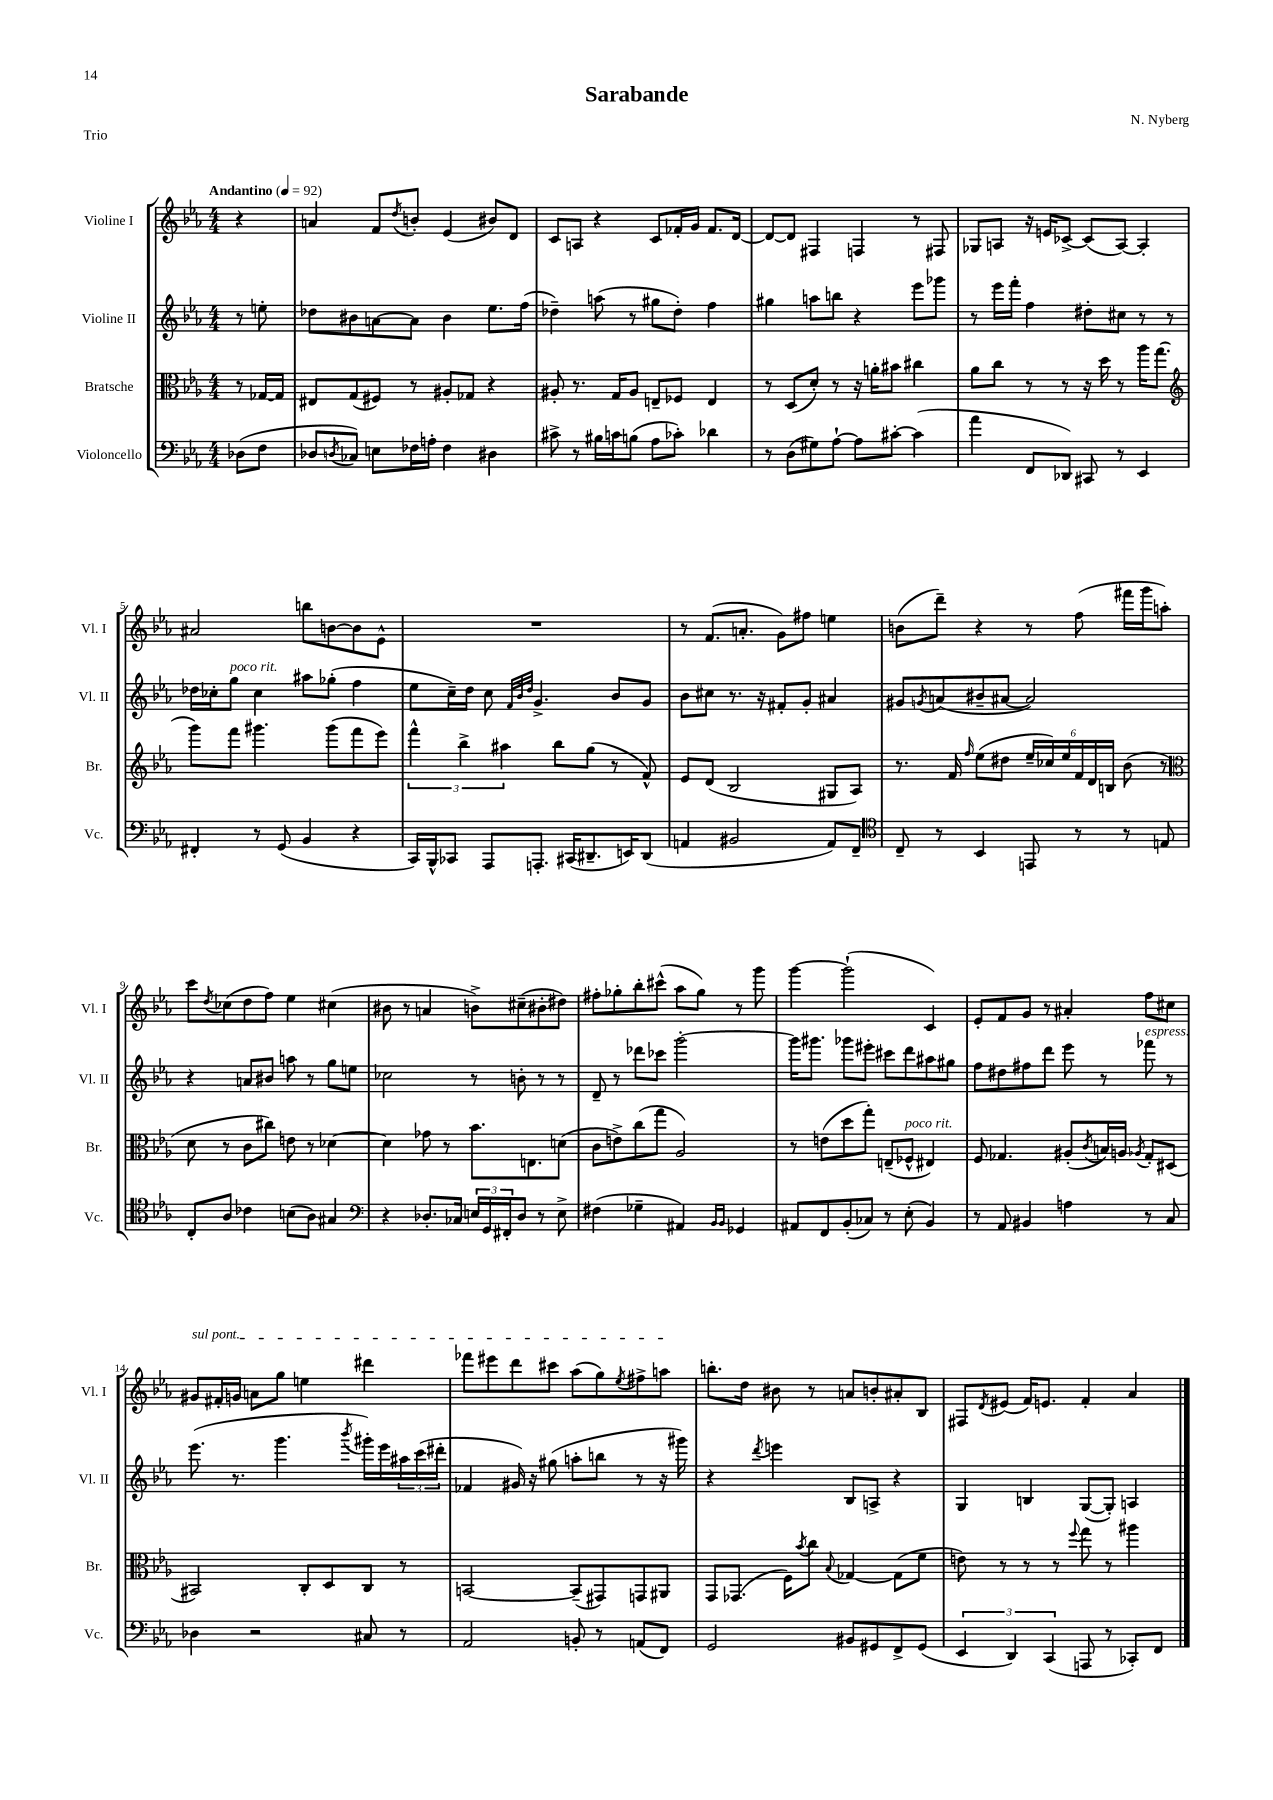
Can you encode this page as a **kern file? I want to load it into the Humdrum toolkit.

**kern	**kern	**kern	**kern
*part4	*part3	*part2	*part1
*staff4	*staff3	*staff2	*staff1
*I"Violoncello	*I"Bratsche	*I"Violine II	*I"Violine I
*I'Vc.	*I'Br.	*I'Vl. II	*I'Vl. I
*clefF4	*clefC3	*clefG2	*clefG2
*k[b-e-a-]	*k[b-e-a-]	*k[b-e-a-]	*k[b-e-a-]
*M4/4	*M4/4	*M4/4	*M4/4
*MM92	*MM92	*MM92	*MM92
=	=	=	=
!	!	!	!LO:TX:a:B:t=Andantino
(8D-X\L	8r	8r	4r
8F\J	[16G-X/LL	8een'\	.
.	16G-/JJ]	.	.
=1	=1	=1	=1
8D-X/L	8E#X/L	8dd-X\L	4an/
8qDn/	.	.	.
8C-X/J)	(8G/	8b#X\	.
8En\L	8F#X/J)	[8an\	8f/L
.	.	.	8qdd/
16F-X\L	8r	8a\J]	8bn'/J
16An'\JJ	.	.	.
4F-\	8A#X'/L	4b#\	(4e-/
.	8G-X/J	.	.
4D#X\	4r	8.ee-\L	8b#X/L)
.	.	.	8d/J
.	.	(16ff\Jk	.
=2	=2	=2	=2
8c#X^\	8A#X'/	4dd-X~\)	8c/L
8r	8.r	.	8An/J
16B#X\LL	.	(8aan\	4r
16cn\J	16G/KL	.	.
(8Bn\J	8A#/J	8r	.
8A-\L	8En~/L	8gg#X\L	8c/L
8c-X'\J)	8F-X/J	8dd-'\J)	16f-X'/L
.	.	.	16g/JJ
4d-X\	4E/	4ff\	8.f-/L
.	.	.	[16d/Jk
=3	=3	=3	=3
8r	8r	4gg#X\	8d/L_
(8D\L	(8D/L	.	8d/J]
8G#X\)	8d'/J)	8aan\L	4F#X/
[8A-`\J	8r	8bbn\J	.
8A-\L]	16r	4r	4Fn/
.	16an'\KL	.	.
[8c#X'\J	8b#X\J	.	.
(4c#\]	4cc#X\	8eee-\L	8r
.	.	8ggg-X\J	8F#X/
=4	=4	=4	=4
4a-\	8a-\L	8r	8G-X/L
.	8cc\J	16eee-\LL	8An/J
.	.	16fff'\JJ	.
8FF/L	8r	4ff\	16r
.	.	.	16en/KL
8DD-X/J)	8r	.	[8c-X^/J
8CC#X/	16r	8dd#X'\L	(8c-/L]
.	16dd\	.	.
8r	8r	8cc#X\J	[8A/J)
4EE-/	16aa-\KL	8r	4A'/]
.	(8.gg\J	.	.
.	.	8r	.
!!LO:LB:g=z
=5	=5	=5	=5
*	*clefG2	*	*
4FF#X'/	8ggg\L)	16dd-X\LL	2a#X/
.	.	16cc-X'\J	.
!	!	!LO:TX:a:i:t=poco rit.	!
.	8fff\J	8gg\J	.
8r	4.ggg#X\	4cc-\	.
(8GG/	.	.	.
4BB-/	.	8aa#X\L	8bbn\L
.	(8ggg#\L	(8gg-X'\J	[8bn\
4r	8fff\	4ff\	8b\]
.	8eee-\J)	.	8e-^^\J
=6	=6	=6	=6
16CC/LL)	6fff^^\	8ee-\L	1r
16BBB-^^/J	.	.	.
8CC-X/J	.	16cc~\L)	.
.	6bb-^\	.	.
.	.	16dd\JJ	.
8AAA-/L	.	8cc\	.
.	6aa#X\	.	.
.	.	32qqf/LLL	.
.	.	32qqb-/	.
.	.	32qqdd/JJJ	.
8.AAAn'/J	.	4.g^/	.
.	8bb-\L	.	.
(16CC#X/KL	.	.	.
8.DD#X~/	(8gg\J	.	.
.	8r	8b-/L	.
16EEn/K)	.	.	.
(8DD#/J	8f^^/)	8g/J	.
=7	=7	=7	=7
4AAn/	8e-/L	8b-\L	8r
.	(8d/J	8cc#X\J	(8.f/L
2BB#X/	2B-/	8.r	.
.	.	.	8.an'/J
.	.	16r	.
.	.	8f#X'/L	8g\L)
.	.	8g'/J	8ff#X\J
8AA/L)	8G#X/L	4a#X/	4een\
8FF~/J	8A-/J)	.	.
=8	=8	=8	=8
*clefC4	*	*	*
8C~/	8.r	8g#X/L	(8bn\L
.	.	8qgn/	.
8r	.	(8an/	8ddd~\J)
.	16f/	.	.
.	16qqff/	.	.
4BB-/	(8ee-\L	8b#X~/	4r
.	8dd#X\J	[8a#X/J	.
8EEn/	24ee-~/LL	2a#/])	8r
.	24cc-X/)	.	.
.	24ee-/	.	.
8r	24f/	.	(8ff\
.	24d/	.	.
.	24Bn/JJ	.	.
8r	(8b-\	.	16fff#X\LL
.	.	.	16ggg\J
8En/	8r	.	8aan'\J)
!!LO:LB:g=z
=9	=9	=9	=9
*	*clefC3	*	*
8C'/L	8d\	4r	8ccc\L
.	.	.	8qdd/
8A-/J	8r	.	(8cc-X\
4c-X\	8c\L	8an/L	8dd\
.	8cc#X\J)	8b#X/J	8ff\J)
(8Bn\L	8en\	8aan\	4ee-\
8A-\J)	8r	8r	.
4G#X/	[4d-X\	8gg\L	(4cc#X\
.	.	8een\J	.
=10	=10	=10	=10
*clefF4	*	*	*
4r	4d-\]	2cc-X\	8b#X\
.	.	.	8r
8.D-X'/L	8g-X\	.	4an/
.	8r	.	.
16C-X/Jk	.	.	.
24En/LL	8.b-\L	8r	8bn^\L)
24GG/	.	.	.
24FF#X'/J	.	.	.
8D-/J	.	8bn'\	(8cc#X~\
.	8.En\	.	.
8r	.	8r	8b#X'\
8E^\	(8dn\J	8r	8dd#X\J)
=11	=11	=11	=11
(4F#X\	8c\L	8d~/	8ff#X'\L
.	8en^\)	8r	8gg-X'\
4G-X~\	(8cc\	8ddd-X\L	8bb-'\
.	8gg\J	8ccc-X\J	(8ccc#X^^\J
4AA#X/)	2A-/)	[2ggg'\	8aa-\L
.	.	.	8gg-\J)
16qqBB-/LL	.	.	.
16qqBB-/JJ	.	.	.
4GG-X/	.	.	8r
.	.	.	8ggg\
=12	=12	=12	=12
8AA#X/L	8r	16ggg\KL]	[4ggg\
.	.	8.ggg#X\J	.
8FF/	(8en\L	.	.
(8BB-'/	8dd\	8ggg-X\L	(2ggg`\]
8C-X/J)	8gg'\J)	8eee#X'\J	.
8r	(8En~/L	8ccc#X\L	.
!	!LO:TX:a:i:t=poco rit.	!	!
(8E-'\	8F-X^^/J	8ddd\	.
4BB-/)	4E#X/)	8aa#X\	4c/)
.	.	8gg#X\J	.
=13	=13	=13	=13
8r	8F/	8ff\L	8e-'/L
8AA-/	4.G-X/	8dd#X\	8f/
4BB#X/	.	8ff#X\	8g/J
.	.	8ddd\J	8r
4An\	(8A#X'/L	8eee-\	4a#X'/
.	8qc/	.	.
.	16Bn/L)	8r	.
.	16An/JJ	.	.
.	8qA-X/	.	.
!	!	!LO:TX:a:i:t=espress.	!
8r	8G-'/L	8fff-X\	8ff\L
8C/	(8D#X/J	8r	8cc#X\J
!!LO:LB:g=z
=14	=14	=14	=14
!	!	!	!LO:TX:a:i:t=sul pont.
4D-X\	2BB#X/)	(8.eee-\	8g#X/L
.	.	.	16f#X'/L
.	.	8.r	16gn/JJ
2r	.	.	8an\L
.	.	4.ggg\	8gg\J
.	8C'/L	.	4een\
.	8D/	.	.
.	.	8qbbb-/	.
8C#X/	8C/J	16ggg#X'\LL)	4ddd#X\
.	.	16eee-\	.
8r	8r	24aa#X\	.
.	.	(24ccc\	.
.	.	24ddd#X'\JJ	.
=15	=15	=15	=15
2AA-/	[2BBn/	4f-X/	8fff-X\L
.	.	.	8eee#X\
.	.	16g#X/)	8ddd\
.	.	16r	.
.	.	(8gg#X\	8ccc#X\J
8BBn'/	(8BB~/L]	8aan'\L	(8aa-\L
8r	8GG#X/)	8bbn\J	8gg\)
.	.	.	8qee-/
(8AAn/L	8GGn/	8r	8ff#X^\
8FF/J)	8AA#X/J	16r	8aan\J
.	.	16ggg#X\)	.
=16	=16	=16	=16
2GG/	8GG/L	4r	8.bbn'\L
.	(8.GG-X/J	.	.
.	.	.	16dd\Jk
.	.	8qddd/	.
.	.	4eeen\	8b#X\
.	16F\KL)	.	.
.	8qb-/	.	.
.	8cc\J	.	8r
.	8qqB-/	.	.
8BB#X/L	[4G-X/	8B-/L	8an/L
8GG#X/	.	8An^/J	8bn'/
8FF^/	(8G-\L]	4r	8a#X'/
(8GG#/J	8f\J	.	8B-/J
=17	=17	=17	=17
6EE-/	8en\)	4G/	8F#X/L
.	.	.	8qd/
.	8r	.	(8e#X/J
6DD/)	.	.	.
.	8r	4Bn/	16f/KL)
.	.	.	8.en/J
(6CC/	.	.	.
.	8r	.	.
.	8qqff/	.	.
8AAAn/	8gg\	([8G/L	4f'/
8r	8r	8G'/J])	.
8CC-X'/L)	4aa#X\	4An/	4a-/
8FF/J	.	.	.
==	==	==	==
*-	*-	*-	*-
